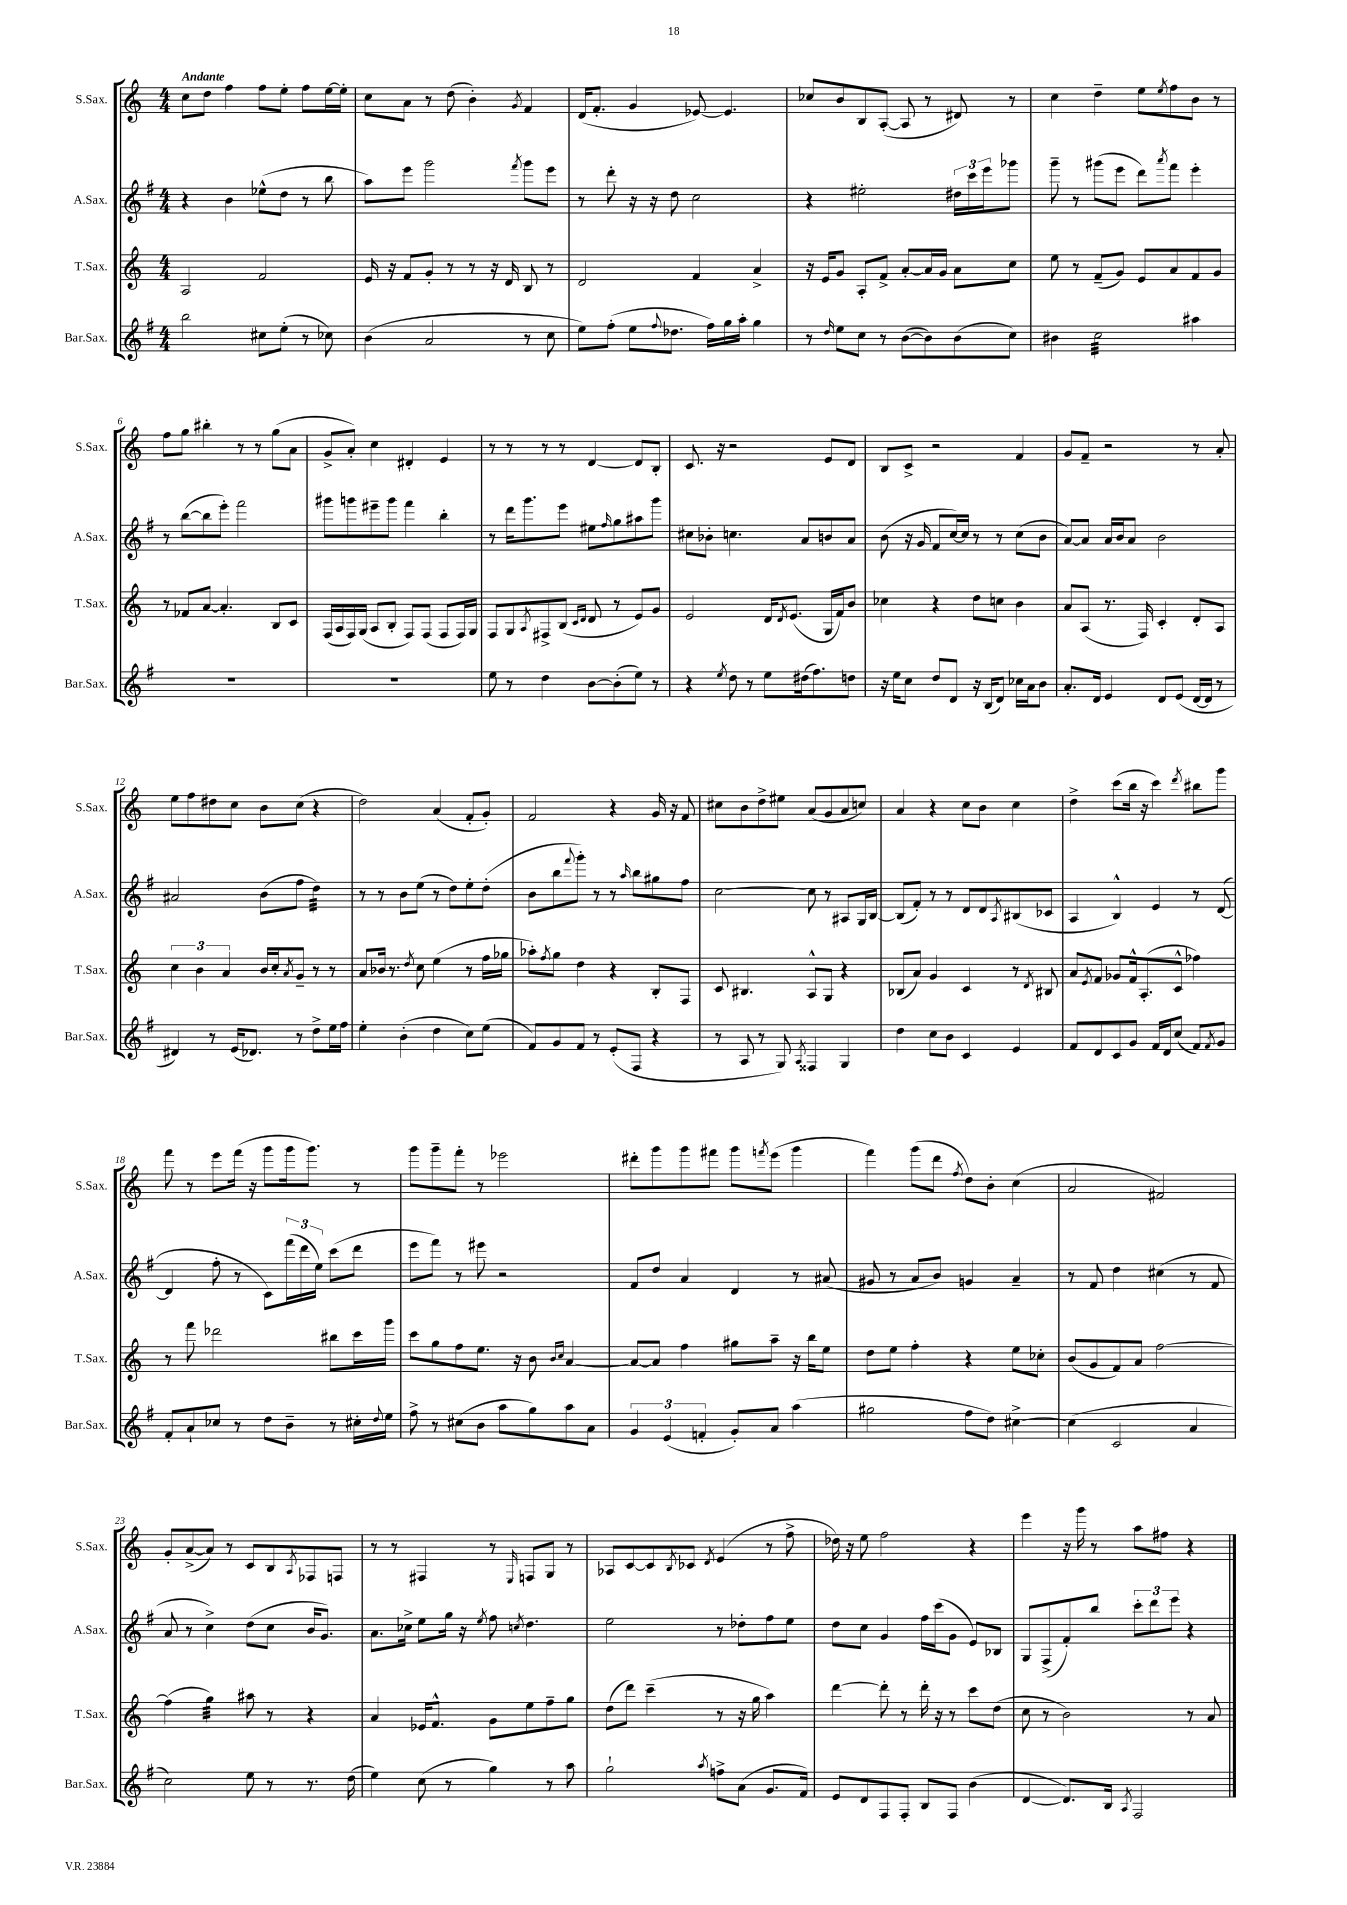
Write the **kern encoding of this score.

**kern	**kern	**kern	**kern
*staff4	*staff3	*staff2	*staff1
*clefG2	*clefG2	*clefG2	*clefG2
*k[f#]	*k[]	*k[f#]	*k[]
*M4/4	*M4/4	*M4/4	*M4/4
2bb	2A	4r	8cc
.	.	.	8dd
.	.	4b	4ff
8cc#	2f	(8ee-^^	8ff
(8ee'	.	8dd	8ee'
8r	.	8r	8ff
8cc-)	.	8bb	[16ee
.	.	.	16ee']
=	=	=	=
(4b	16e	8aa)	8cc
.	16r	.	.
.	8f	8eee	8a
2a	8g'	2ggg	8r
.	8r	.	(8dd
.	8r	.	4b')
.	16r	.	.
.	16d	.	.
.	.	8qfff#	8qg
8r	8B	8ggg	4f
8cc	8r	8eee	.
=	=	=	=
8ee)	2d	8r	(16d
.	.	.	8.f'
(8ff#'	.	8ddd'	.
8ee	.	16r	4g
.	.	16r	.
8qqff#	.	.	.
8.dd-	.	8dd	.
.	4f	2cc	[8e-)
16ff#)	.	.	.
16gg	.	.	4.e-]
16aa'	.	.	.
4gg	4a^	.	.
=	=	=	=
8r	16r	4r	8cc-
.	16e	.	.
16qqdd	.	.	.
8ee	8g	.	8b
8cc	8A'	2ee#'	8B
8r	8f^	.	([8A'
([8b	[8a'	.	8A]
8b])	16a]	.	8r
.	16g	.	.
(8b	8a	24dd#	8d#)
.	.	24ccc	.
.	.	24eee	.
8cc)	8cc	8ggg-	8r
=	=	=	=
4b#	8ee	8ggg~	4cc
.	8r	8r	.
2cc	(8f~	(8ggg#	4dd~
.	8g)	8eee	.
.	8e	8ddd)	8ee
.	.	8qaaa	8qee
.	8a	8fff#	8ff
4aa#	8f	4eee'	8b
.	8g	.	8r
=	=	=	=
1r	8r	8r	8ff
.	8f-	([8bb	8gg
.	[8a	8bb]	4bb#'
.	4.a']	8eee')	.
.	.	2fff#	8r
.	.	.	8r
.	8B	.	(8gg
.	8c	.	8a
=	=	=	=
1r	(16F	8ggg#	8g^
.	16A	.	.
.	16F)	8ggg	8a')
.	(16G	.	.
.	8A	8eee#~	4cc
.	8B'	8ggg	.
.	8F)	4fff#	4d#'
.	(8F	.	.
.	8F	4bb'	4e
.	16F)	.	.
.	16G	.	.
=	=	=	=
8ee	8F	8r	8r
8r	8G	16ddd	8r
.	.	8.ggg	.
.	8qA	.	.
4dd	8F#^	.	8r
.	(8B	8eee	8r
.	16qqc	.	.
.	16qqd	.	.
[8b	8d	8ee#	[4d
.	.	16qqff#	.
(8b']	8r	8gg	.
8ee)	8e)	8aa#	8d]
8r	8g	8ggg	8B'
=	=	=	=
4r	2e	8cc#	8.c
.	.	8b-'	.
.	.	.	16r
8qee	.	.	.
8dd	.	4.cc	2r
8r	.	.	.
8ee	16d	.	.
.	8qd	.	.
.	(8.e	.	.
(16dd#	.	8a	.
8.ff#)	.	.	.
.	16G	8b	8e
.	16f)	.	.
8dd	8b	8a	8d
=	=	=	=
16r	4cc-	(8b	8B
16ee	.	.	.
8cc	.	16r	8c^
.	.	16g	.
8dd	4r	8f#	2r
8d	.	[16cc)	.
.	.	16cc]	.
16r	8dd	8r	.
(16B	.	.	.
8d)	8cc	8r	.
16cc-	4b	(8cc	4f
16a	.	.	.
8b	.	8b	.
=	=	=	=
8.a'	8a	[8a)	8g
.	(8A	8a]	8f~
16d	.	.	.
4e	8.r	16a	2r
.	.	16b	.
.	.	8a	.
.	16F)	.	.
8d	4c'	2b	.
(8e	.	.	.
[16d	8d'	.	8r
16d]	.	.	.
8r	8A	.	8a'
=	=	=	=
4d#)	6cc	2a#	8ee
.	.	.	8ff
.	6b	.	.
8r	.	.	8dd#
.	6a	.	.
(16e	.	.	8cc
8.d-)	.	.	.
.	16b	(8b	8b
.	16cc'	.	.
.	8qa	.	.
8r	8g~	8ff#	(8cc
8dd^	8r	4dd)	4r
16ee	8r	.	.
16ff#	.	.	.
=	=	=	=
4ee'	8a	8r	2dd)
.	16b-	8r	.
.	8.r	.	.
(4b'	.	8b	.
.	8qdd	.	.
.	8cc	(8ee	.
4dd	(4ee	8r	(4a
.	.	8dd)	.
8cc)	8r	8ee'	8f'
(8ee	16ff	(8dd'	8g')
.	16gg-	.	.
=	=	=	=
8f#)	8aa-')	8b	2f
.	8qff	.	.
8g	8gg	8bb	.
.	.	8qqfff#	.
8f#	4dd	8ggg')	.
8r	.	8r	.
(8e'	4r	8r	4r
.	.	16qqaa	.
8F#	.	8bb	.
4r	8B'	8gg#	16g
.	.	.	16r
.	8F	8ff#	8f
=	=	=	=
8r	8c	[2cc	8cc#
8A	4.B#	.	8b
8r	.	.	8dd^
8G)	.	.	8ee#
8qA	.	.	.
4F##	8A^^	8cc]	(8a
.	8G	8r	8g
4G	4r	8A#	8a
.	.	16G	8cc)
.	.	[16B	.
=	=	=	=
4dd	(8B-	(8B]	4a
.	8a)	8f#')	.
8cc	4g	8r	4r
8b	.	8r	.
4c	4c	8d	8cc
.	.	8d	8b
.	.	8qA	.
4e	8r	(8B#	4cc
.	8qd	.	.
.	8B#	8c-	.
=	=	=	=
8f#	8a	4A	4dd^
.	8qe	.	.
8d	8f	.	.
8c	8g-	4B^^)	(8ccc
8g	16f^^	.	16bb
.	(8.A'	.	16r
16f#	.	4e	4ccc)
16d	.	.	.
(8cc	8c^^	.	.
.	.	.	8qddd
8f#)	4ff-)	8r	8bb#
8qf#	.	.	.
8g	.	([8d	8ggg
=	=	=	=
8f#'	8r	4d]	8fff
8a`	8fff	.	8r
8cc-	2ddd-	8ff#'	8eee
8r	.	8r	(16fff
.	.	.	16r
8dd	.	8c)	8ggg
8b~	.	(24fff#	16ggg
.	.	24ddd	.
.	.	.	8.ggg)
.	.	24ee)	.
8r	8bb#	(8ccc	.
16cc#'	16ccc	8ddd	8r
8qqdd	.	.	.
16ee	16ggg	.	.
=	=	=	=
8ff#^	8ccc	8eee	8ggg
8r	8gg	8fff#)	8ggg~
(8cc#	8ff	8r	8fff'
8b	8.ee	8eee#	8r
8aa	.	2r	2eee-
.	16r	.	.
8gg)	8b	.	.
.	16qqb	.	.
.	16qqcc	.	.
8aa	[4a	.	.
8a	.	.	.
=	=	=	=
6g	8a_	8f#	8ddd#'
.	8a]	8dd	8ggg
(6e	.	.	.
.	4ff	4a	8ggg
6f'	.	.	.
.	.	.	8fff#
8g')	8gg#	4d	8ggg
.	.	.	8qfff
8a	8aa~	.	(8eee
(4aa	16r	8r	4ggg
.	16bb	.	.
.	8ee	(8a#	.
=	=	=	=
2gg#	8dd	8g#	4fff)
.	8ee	8r	.
.	4ff'	8a	(8ggg
.	.	8b)	8ddd
.	.	.	8qff
8ff#	4r	4g	8dd)
8dd)	.	.	8b'
[4cc#^	8ee	4a~	(4cc
.	8cc-'	.	.
=	=	=	=
(4cc#]	(8b	8r	2a
.	8g	8f#	.
2c	8f)	4dd	.
.	8a	.	.
.	[2ff	(4cc#	2f#)
4a	.	8r	.
.	.	8f#	.
=	=	=	=
2cc)	(4ff]	8a	8g'
.	.	8r	([8a^
.	4gg)	4cc^)	8a])
.	.	.	8r
8ee	8aa#	(8dd	8c
8r	8r	8cc	8B
.	.	.	8qA
8.r	4r	16b	8F-
.	.	8.g)	.
.	.	.	8F
(16dd	.	.	.
=	=	=	=
4ee)	4a	8.a	8r
.	.	.	8r
.	.	16cc-^	.
(8cc	16e-	8ee	4F#
.	8.f^^	.	.
8r	.	16gg	.
.	.	16r	.
.	.	8qee	.
4gg)	8g	8ff#	8r
.	.	8qcc	16qqE
.	8ee	4.dd	8F
8r	8ff~	.	8G
8aa	8gg	.	8r
=	=	=	=
2gg`	(8dd	2ee	8A-
.	8ddd)	.	[8c
.	(4ccc~	.	8c]
.	.	.	8qB
.	.	.	8c-
8qaa	.	.	8qd
8ff^	8r	8r	(4e
(8a	16r	8dd-'	.
.	16gg	.	.
8.g	4aa)	8ff#	8r
.	.	8ee	8ff^
16f#)	.	.	.
=	=	=	=
8e	[4ddd	8dd	16dd-)
.	.	.	16r
8d	.	8cc	8ee
8F#	8ddd']	4g	2ff
8F#'	8r	.	.
8B	16ddd'	16ff#	.
.	16r	(16ccc	.
8F#	8r	8g	.
(4b	8ccc	8e)	4r
.	(8dd	8B-	.
=	=	=	=
[4d	8cc	8G	4eee
.	8r	(8F#^	.
8.d])	2b)	8f#')	16r
.	.	.	16ggg
.	.	8bb	8r
16B	.	.	.
8qA	.	.	.
2F#	.	12ccc'	8aa
.	.	12ddd	.
.	.	.	8ff#
.	.	12eee	.
.	8r	4r	4r
.	8a	.	.
==	==	==	==
*-	*-	*-	*-
